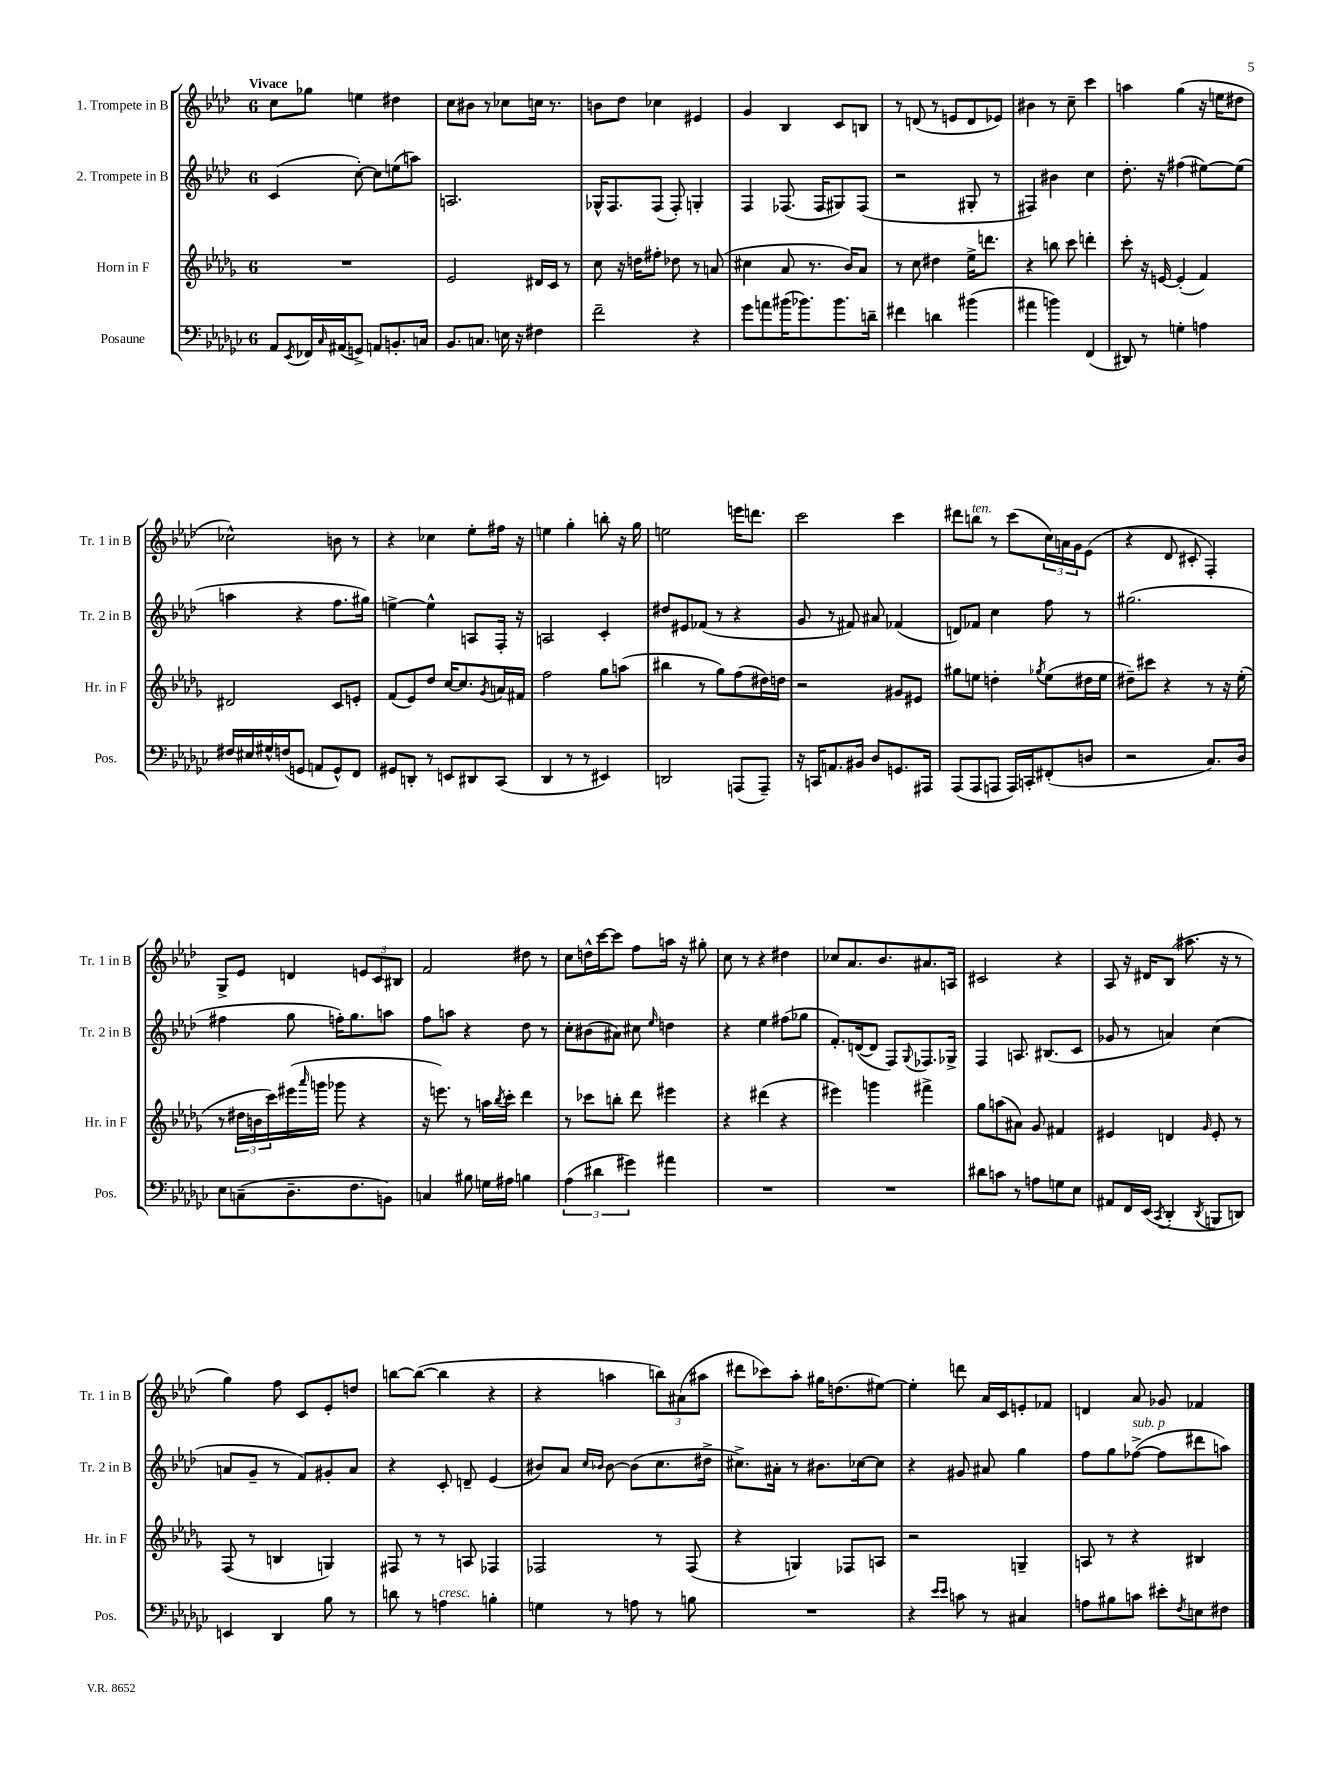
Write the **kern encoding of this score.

**kern	**kern	**kern	**kern
*staff4	*staff3	*staff2	*staff1
*clefF4	*clefG2	*clefG2	*clefG2
*k[b-e-a-d-g-c-]	*k[b-e-a-d-g-]	*k[b-e-a-d-]	*k[b-e-a-d-]
*M6/8	*M6/8	*M6/8	*M6/8
8AA-	2.r	(4c	8cc
8qEE-	.	.	.
16FF-	.	.	8gg-
16qqC-	.	.	.
(16AA#	.	.	.
8GG^)	.	[8cc')	4ee
8AA	.	8cc]	.
8.BB'	.	(8ee	4dd#
.	.	8aa)	.
16C	.	.	.
=	=	=	=
8.BB-	2e-	2.A	8cc
.	.	.	8b#
8.C	.	.	.
.	.	.	8r
16E	.	.	8cc-
16r	.	.	.
4F#	16d#	.	16cc
.	16c	.	8.r
.	8r	.	.
=	=	=	=
2f~	8cc	16G-^^	8b
.	.	8.F	.
.	16r	.	8dd-
.	16dd	.	.
.	8ff#'	(8F	4cc-
.	8dd-	8F')	.
4r	8r	4G'	4e#
.	(8a	.	.
=	=	=	=
8g-	4cc#	4F	4g
8a	.	.	.
(16b#	8a-	(8.F-	4B-
8.b-)	.	.	.
.	8.r	.	.
.	.	16F-	.
8.b-	.	8G#)	8c
.	16b-)	.	.
.	8a-	(8F-	8B
16d~	.	.	.
=	=	=	=
4f#	8r	2r	8r
.	8cc	.	(8d
4d	4dd#	.	8r
.	.	.	8e
(4b#	16ee-^	8G#'	8d
.	8.ddd	.	.
.	.	8r	8e-)
=	=	=	=
4a#	4r	4F#)	4b#
4b)	8bb	4b#	8r
.	8ccc	.	8cc~
(4FF	4ddd'	4cc	4ccc
=	=	=	=
8DD#)	8ccc'	8.dd-'	4aa
8r	16r	.	.
.	[16e	16r	.
4G'	(4e']	(4ff#	(4gg
4A	4f)	[8ee#)	16r
.	.	.	16ee
.	.	(8ee#]	8dd#
=	=	=	=
16F#	2d#	4aa	2cc-^^)
16E#	.	.	.
16G#^^	.	.	.
(16F	.	.	.
8GG	.	4r	.
8AA	.	.	.
8GG^^)	8c	8.ff	8b
8FF	8e'	.	8r
.	.	16gg#)	.
=	=	=	=
8GG#	(8f	[4ee^	4r
8DD'	8e-)	.	.
8r	8dd-	4ee^^]	4cc-
8EE	[16cc	.	.
.	8.cc]	.	.
8DD#	.	8A	8ee-'
.	8qg-	.	.
(8CC-	16a	16F'	16ff#
.	16f#	16r	16r
=	=	=	=
4DD-	2ff	2A	4ee
8r	.	.	4gg'
8r	.	.	.
4EE#)	8gg-	4c'	8bb'
.	(8aa	.	16r
.	.	.	16gg
=	=	=	=
2DD	4bb#	8dd#	2ee
.	.	8e#	.
.	8r	(8f-	.
.	8gg-)	8r	.
(8AAA	(8ff	4r	16eee
.	.	.	8.ddd
8AAA~)	16dd#)	.	.
.	16dd	.	.
=	=	=	=
16r	2r	8g	2ccc
16CC	.	.	.
8.AA	.	8r	.
.	.	8f#)	.
16BB#	.	.	.
8D-	.	8a#	.
8.GG	8g#	(4f-	4ccc
.	8e#	.	.
16AAA#	.	.	.
=	=	=	=
(8AAA-	8gg#	8d)	8ddd#
8AAA-	8ee	8f-	8bb
8AAA	4dd'	4cc	8r
16AAA)	.	.	(8ccc
16CC'	.	.	.
.	8qgg-	.	.
(8FF#'	(8ee	8ff	24cc)
.	.	.	24a
.	.	.	24g
8D	16dd#	8r	(8e-
.	16ee	.	.
=	=	=	=
2r	8dd#~)	(2.gg#	4r
.	8ccc#	.	.
.	4r	.	8d-
.	.	.	8c#'
8.C-)	8r	.	4F')
.	16r	.	.
16D-	(16ee-'	.	.
=	=	=	=
8E-	8r	4ff#	8G^
(8C~	24dd#	.	8e-
.	24b	.	.
.	24ccc)	.	.
8.D-~	(16eee#	8gg	4d
.	16qqaaa-	.	.
.	16ggg	.	.
.	8ggg-	16ff')	.
8.F	.	8.gg	.
.	4r	.	12e
.	.	.	12c
8BB)	.	8aa	.
.	.	.	12B#
=	=	=	=
4C	16r	8ff	2f
.	8.eee)	.	.
.	.	8aa	.
8B#	8r	4r	.
16G	16aa	.	.
.	8qbb-	.	.
16A#	16ccc'	.	.
4B	4ddd-	8dd-	8dd#
.	.	8r	8r
=	=	=	=
(6A-	8r	8cc'	8cc
.	8ccc-	(8b#	16dd^^
6d#	.	.	.
.	.	.	[16ccc
.	8bb'	8a#)	8ccc]
6g#)	.	.	.
.	8ddd-	8cc#	8ff
.	.	16qqee-	.
4a#	4eee#	4dd	16aa
.	.	.	16r
.	.	.	8gg#'
=	=	=	=
2.r	4r	4r	8cc
.	.	.	8r
.	(4ddd#	4ee-	4r
.	4r	(8ff#	4dd#
.	.	8gg-	.
=	=	=	=
2.r	4eee#)	8.f')	8cc-
.	.	.	8.a-
.	.	([16d	.
.	4ggg	8d]	.
.	.	.	8.b-
.	.	8F)	.
.	.	8qqG	.
.	4fff#^	8.F-	8.a#
.	.	16G-^	16A
=	=	=	=
8d#	8gg-	4F	2c#
8c	(8aa	.	.
8r	8a#)	8.A	.
8A	8g-	.	.
.	.	(8.B#	.
8G	4f#	.	4r
8E-	.	8c	.
=	=	=	=
8AA#	4e#	8g-	8A-
16FF	.	8r	16r
(16EE-	.	.	16d#
8qCC-	.	.	.
4DD-'	4d	4a)	(8B-
.	.	.	8.aa#
8qDD-	16qqg-	.	.
8BBB	8e#'	(4cc	.
.	.	.	16r
8DD)	8r	.	8r
=	=	=	=
4EE	(8F	8a	4gg)
.	8r	8g~	.
4DD-	4B	8r	8ff
.	.	8f)	8c
8B-	4G)	8g#'	8e-'
8r	.	8a	8dd
=	=	=	=
8d	8F#	4r	[8bb
8r	8r	.	(8bb_
4A	8r	8c'	4bb]
.	8A	8d~	.
4B'	4F-	(4e-	4r
=	=	=	=
4G	2F-	8b#)	4r
.	.	8a-	.
.	.	16qqcc	.
.	.	16qqb-	.
8r	.	[8b-	4aa
8A	.	(8b-]	.
8r	8r	8.cc	12bb)
.	.	.	(12a#
8B	(8F-	.	.
.	.	.	12aa#
.	.	16dd#^	.
=	=	=	=
2.r	4r	8.cc#^)	8ddd#
.	.	.	8ccc-)
.	.	16a#'	.
.	4G)	8r	8aa-'
.	.	8.b#	16gg#
.	.	.	(8.dd
.	8F-	.	.
.	.	[16cc-	.
.	8A	8cc-]	[8ee#)
=	=	=	=
4r	2r	4r	4ee#']
16qqe-	.	.	.
16qqe-	.	.	.
8c	.	8g#	8ddd
8r	.	8a#	16a-
.	.	.	16c
4C#	4G~	4gg	8e'
.	.	.	8f-
=	=	=	=
8A	8A	8ff	4d
8B#	8r	8gg	.
8c	4r	([8ff-^	8a-
8e#'	.	8ff-]	8g-
8qF	.	.	.
8E	4B#	8ddd#	4f-
8F#	.	8aa)	.
==	==	==	==
*-	*-	*-	*-
